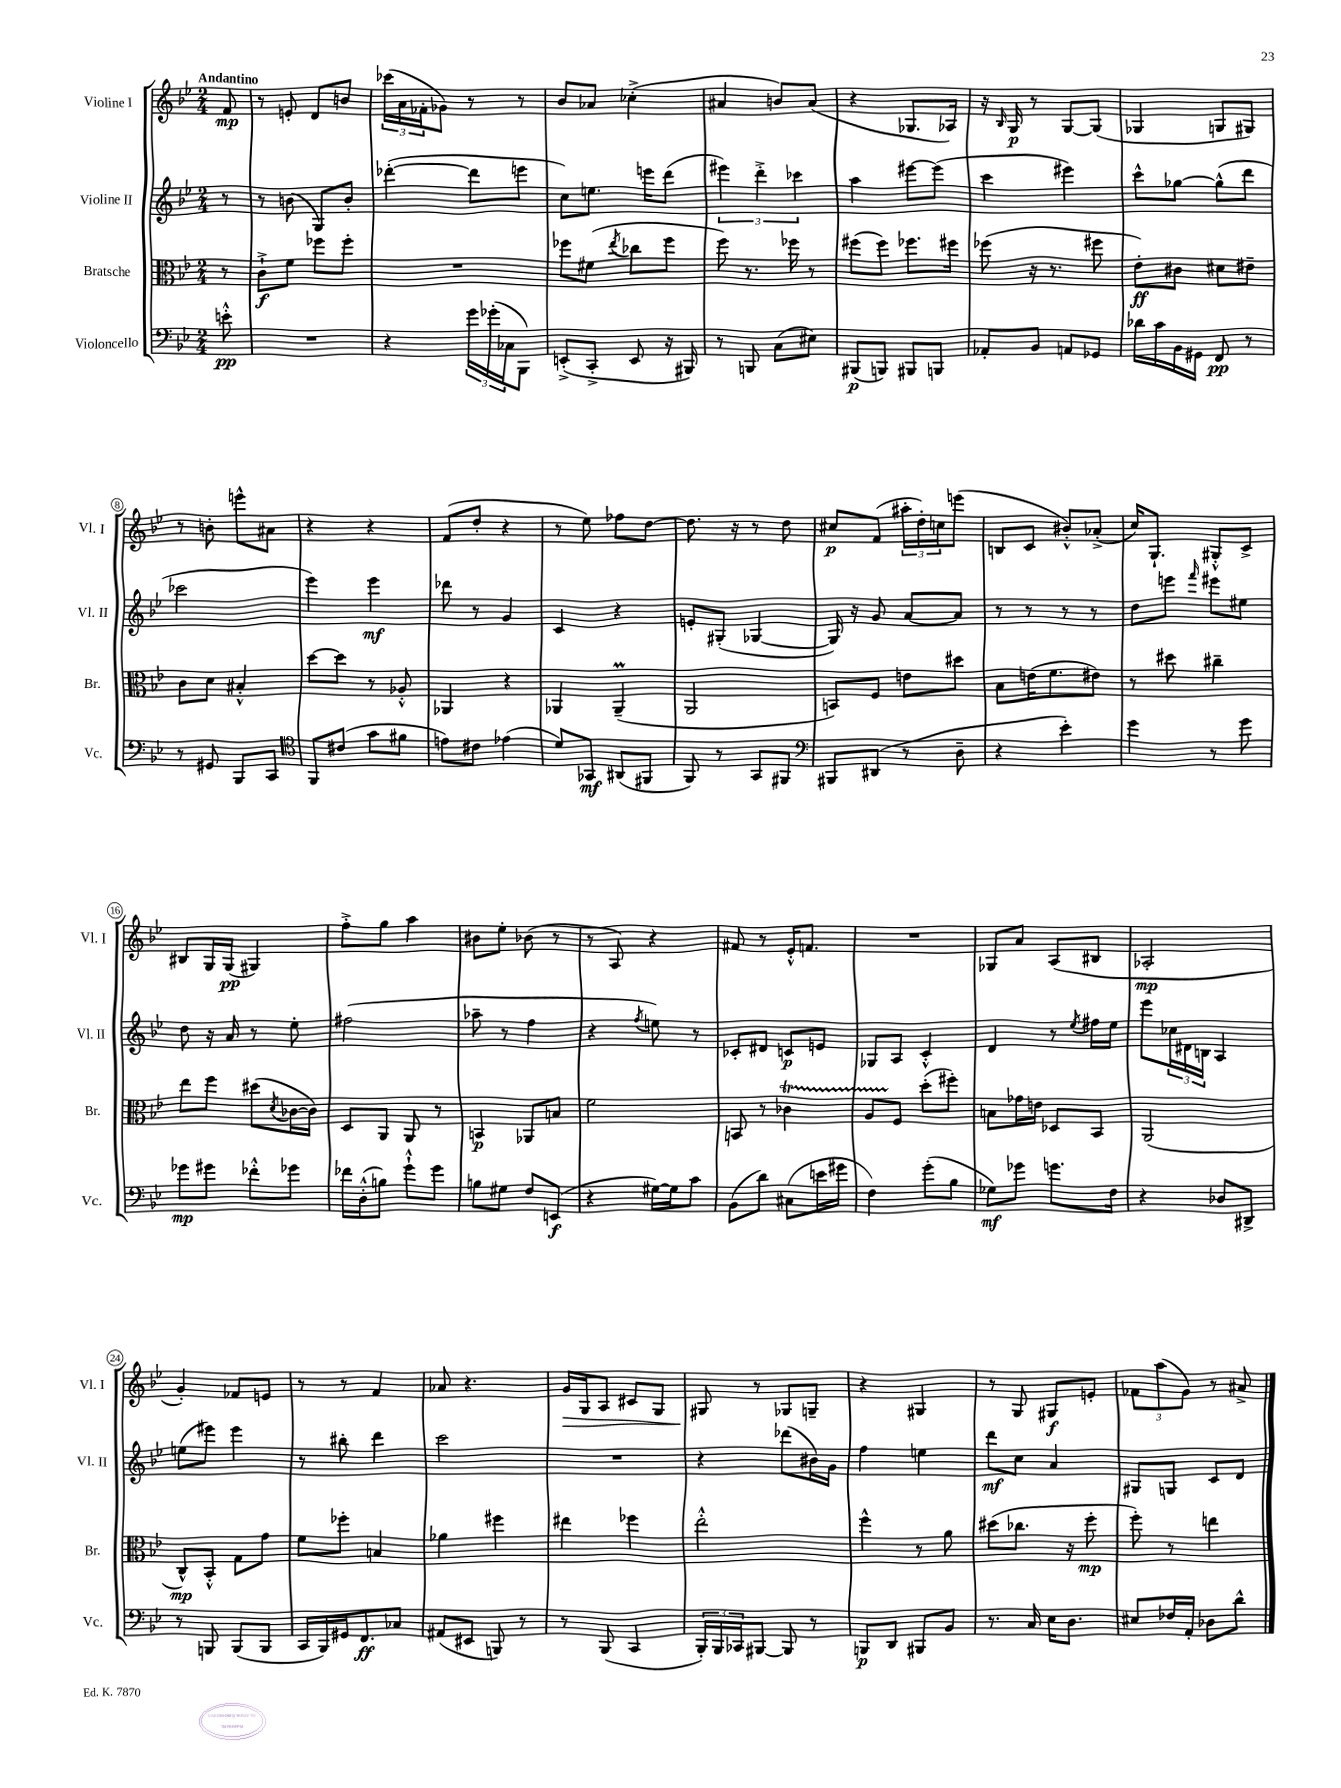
<<
\new StaffGroup <<
\new Staff = "s0" \with { instrumentName = "Violine I" shortInstrumentName = "Vl. I" } {
    \clef treble \key bes \major \numericTimeSignature \time 2/4 \partial 8 \tempo "Andantino"
    f'8\mp |
    r8 e'8-. d'8 b'8 |
    \tuplet 3/2 { ces'''16( a'16 fes'16-. } ges'8) r8 r8 |
    bes'8 aes'8 ces''4-.->( |
    ais'4 b'8) ais'8( |
    r4 ges8. aes16) |
    r16 \grace { bes16 } g16\p r8 g8~ g8( |
    ges4 g8 gis8) |
    r8 b'8-. e'''8-^ ais'8 |
    r4 r4 |
    f'8( d''8-. r4 |
    r8 ees''8) fes''8 d''8~ |
    d''8. r16 r8 d''8 |
    cis''8\p f'8( \tuplet 3/2 { ais''16-. d''16-.) c''16 } e'''8( |
    b8 c'8 bis'8-.-^) aes'8-.->( |
    c''16) g8.-! gis8-.-^ c'8-> |
    bis8 g16 g16\pp( gis4) |
    f''8-.-> g''8 a''4 |
    bis'8 ees''8-. bes'8( r8 |
    r8 a8) r4 |
    fis'8 r8 ees'16-.-^ f'8. |
    R2 |
    ges8 a'8 a8( bis8 |
    aes2-.\mp |
    g'4-.) fes'8 e'8 |
    r8 r8 f'4 |
    aes'8 r4. |
    g'16\> g16 a8 cis'8 g8 |
    gis8\! r8 ges8 g8-- |
    r4 gis4 |
    r8 g8 gis8\f e'8-. |
    \tuplet 3/2 { fes'8 a''8( g'8) } r8 ais'8-> \bar "|." |
}
\new Staff = "s1" \with { instrumentName = "Violine II" shortInstrumentName = "Vl. II" } {
    \clef treble \key bes \major \numericTimeSignature \time 2/4 \partial 8
    r8 |
    r8 b'8( g8) b'8-. |
    des'''4~-.( des'''8 e'''8 |
    c''8) e''8. e'''16 d'''8( |
    \tuplet 3/2 { eis'''4) d'''4-.-> ces'''4 } |
    a''4 eis'''8~ eis'''8( |
    c'''4 eis'''4) |
    c'''8-^ ges''8~ ges''8-^( d'''8 |
    ces'''2 |
    ees'''4) ees'''4\mf |
    des'''8 r8 g'4 |
    c'4 r4 |
    e'8-. gis8-.( ges4~ |
    ges16) r16 g'8 a'8~ a'8 |
    r8 r8 r8 r8 |
    d''8 e'''8 \grace { f'''16 } eis'''8 eis''8 |
    d''8 r16 a'16 r8 ees''8-. |
    fis''2( |
    aes''8-- r8 f''4 |
    r4 \acciaccatura { f''8 } e''8) r8 |
    ces'8-. dis'8 c'8\p e'8 |
    ges8 a8 c'4-.-^ |
    d'4 r8 \acciaccatura { ees''8 } fis''16 ees''16 |
    ees'''8 \tuplet 3/2 { ces''16 dis'16 b16 } a4 |
    e''8( eis'''8) eis'''4 |
    r8 bis''8-. d'''4 |
    c'''2 |
    R2 |
    r4 des'''8( bis'16) g'16 |
    f''4 e''4 |
    d'''8\mf c''8 a'4 |
    gis8 g8 c'8 d'8 \bar "|." |
}
\new Staff = "s2" \with { instrumentName = "Bratsche" shortInstrumentName = "Br." } {
    \clef alto \key bes \major \numericTimeSignature \time 2/4 \partial 8
    r8 |
    c'8-!->\f f'8 fes''8 fes''8-. |
    R2 |
    fes''8 fis'8( \acciaccatura { ees''8 } ces''8 fes''8 |
    f''8) r8. fes''16 r8 |
    fis''8( fis''8) fes''8. fis''16 |
    fes''8( r16 r8. fis''8 |
    ees'8-.\ff) cis'8 dis'8 eis'8-- |
    c'8 d'8 bis4-.-^ |
    d''8~ d''8 r8 aes8-.-^ |
    aes,4 r4 |
    aes,4 aes,4--\prall( |
    a,2 |
    b,8) f8 e'8 dis''8 |
    bes8 e'16( f'8. eis'8) |
    r8 dis''8 cis''4-- |
    ees''8 f''8 dis''8( \acciaccatura { d'8 } ces'16~ ces'16) |
    d8 a,8 a,8 r8 |
    b,4\p aes,8 b8 |
    f'2 |
    b,8 r8 ces'4\startTrillSpan |
    a8 f8\stopTrillSpan d''8-.( fis''8-.) |
    b8 ges'16 e'16 des8 bes,8 |
    a,2( |
    c8-^\mp) bes,8-.-^ g8 g'8 |
    f'8 fes''8-. b4 |
    aes'4 fis''4 |
    eis''4 fes''4 |
    ees''2-.-^ |
    f''4-^ r8 a'8 |
    dis''8( ces''8. r16 f''8-.\mp |
    f''8-.) r8 e''4 \bar "|." |
}
\new Staff = "s3" \with { instrumentName = "Violoncello" shortInstrumentName = "Vc." } {
    \clef bass \key bes \major \numericTimeSignature \time 2/4 \partial 8
    e'8-.-^\pp |
    R2 |
    r4 \tuplet 3/2 { g'16 ges'16-.( ces16 } bes,,8) |
    e,8-.->( c,8-.-> e,8 r16 bis,,16) |
    r8 b,,8 c8( eis8) |
    bis,,8\p( b,,8) bis,,8 b,,8 |
    aes,8-. bes,8 a,8 ges,8 |
    des'16 c'16 bes,16 gis,16 f,8\pp r8 |
    r8 gis,8 bes,,8 c,8 |
    \clef tenor f,8 cis'8( g'8 fis'8 |
    e'8) cis'8 ees'4( |
    d'8) ges,8\mf ais,8( fis,8 |
    f,8) r8 g,8 fis,8 |
    \clef bass bis,,8 dis,8( r8 d8-- |
    r4 ees'4-.) |
    g'4 r8 g'8 |
    ges'8\mp gis'8 fes'8-.-^ ges'8 |
    fes'16 d16-.-^( b8) g'8-!-^ g'8 |
    b8 gis8 f8 e,8\f( |
    r4 gis16~) gis16 c'8 |
    bes,8( d'8) cis8( e'16 gis'16 |
    f4) g'8-.( bes8 |
    ges8\mf) ges'8 g'8. f16 |
    r4 des8 dis,8-> |
    r8 b,,8 b,,8( b,,8 |
    c,16 bes,,16) gis,16 f,8.\ff ces8 |
    ais,8( eis,8 b,,8) r8 |
    r8 bes,,8( c,4 |
    \tuplet 3/2 { bes,,16-.) bes,,16 ces,16 } bis,,8~ bis,,8 r8 |
    b,,8\p d,8 bis,,8 bes,8 |
    r8. c16 ees16 d8. |
    eis8 fes16 a,16-. des8 d'8-^ \bar "|." |
}
>>
>>
\layout { \context { \Score \override BarNumber.stencil = #(make-stencil-circler 0.1 0.3 ly:text-interface::print) } }
